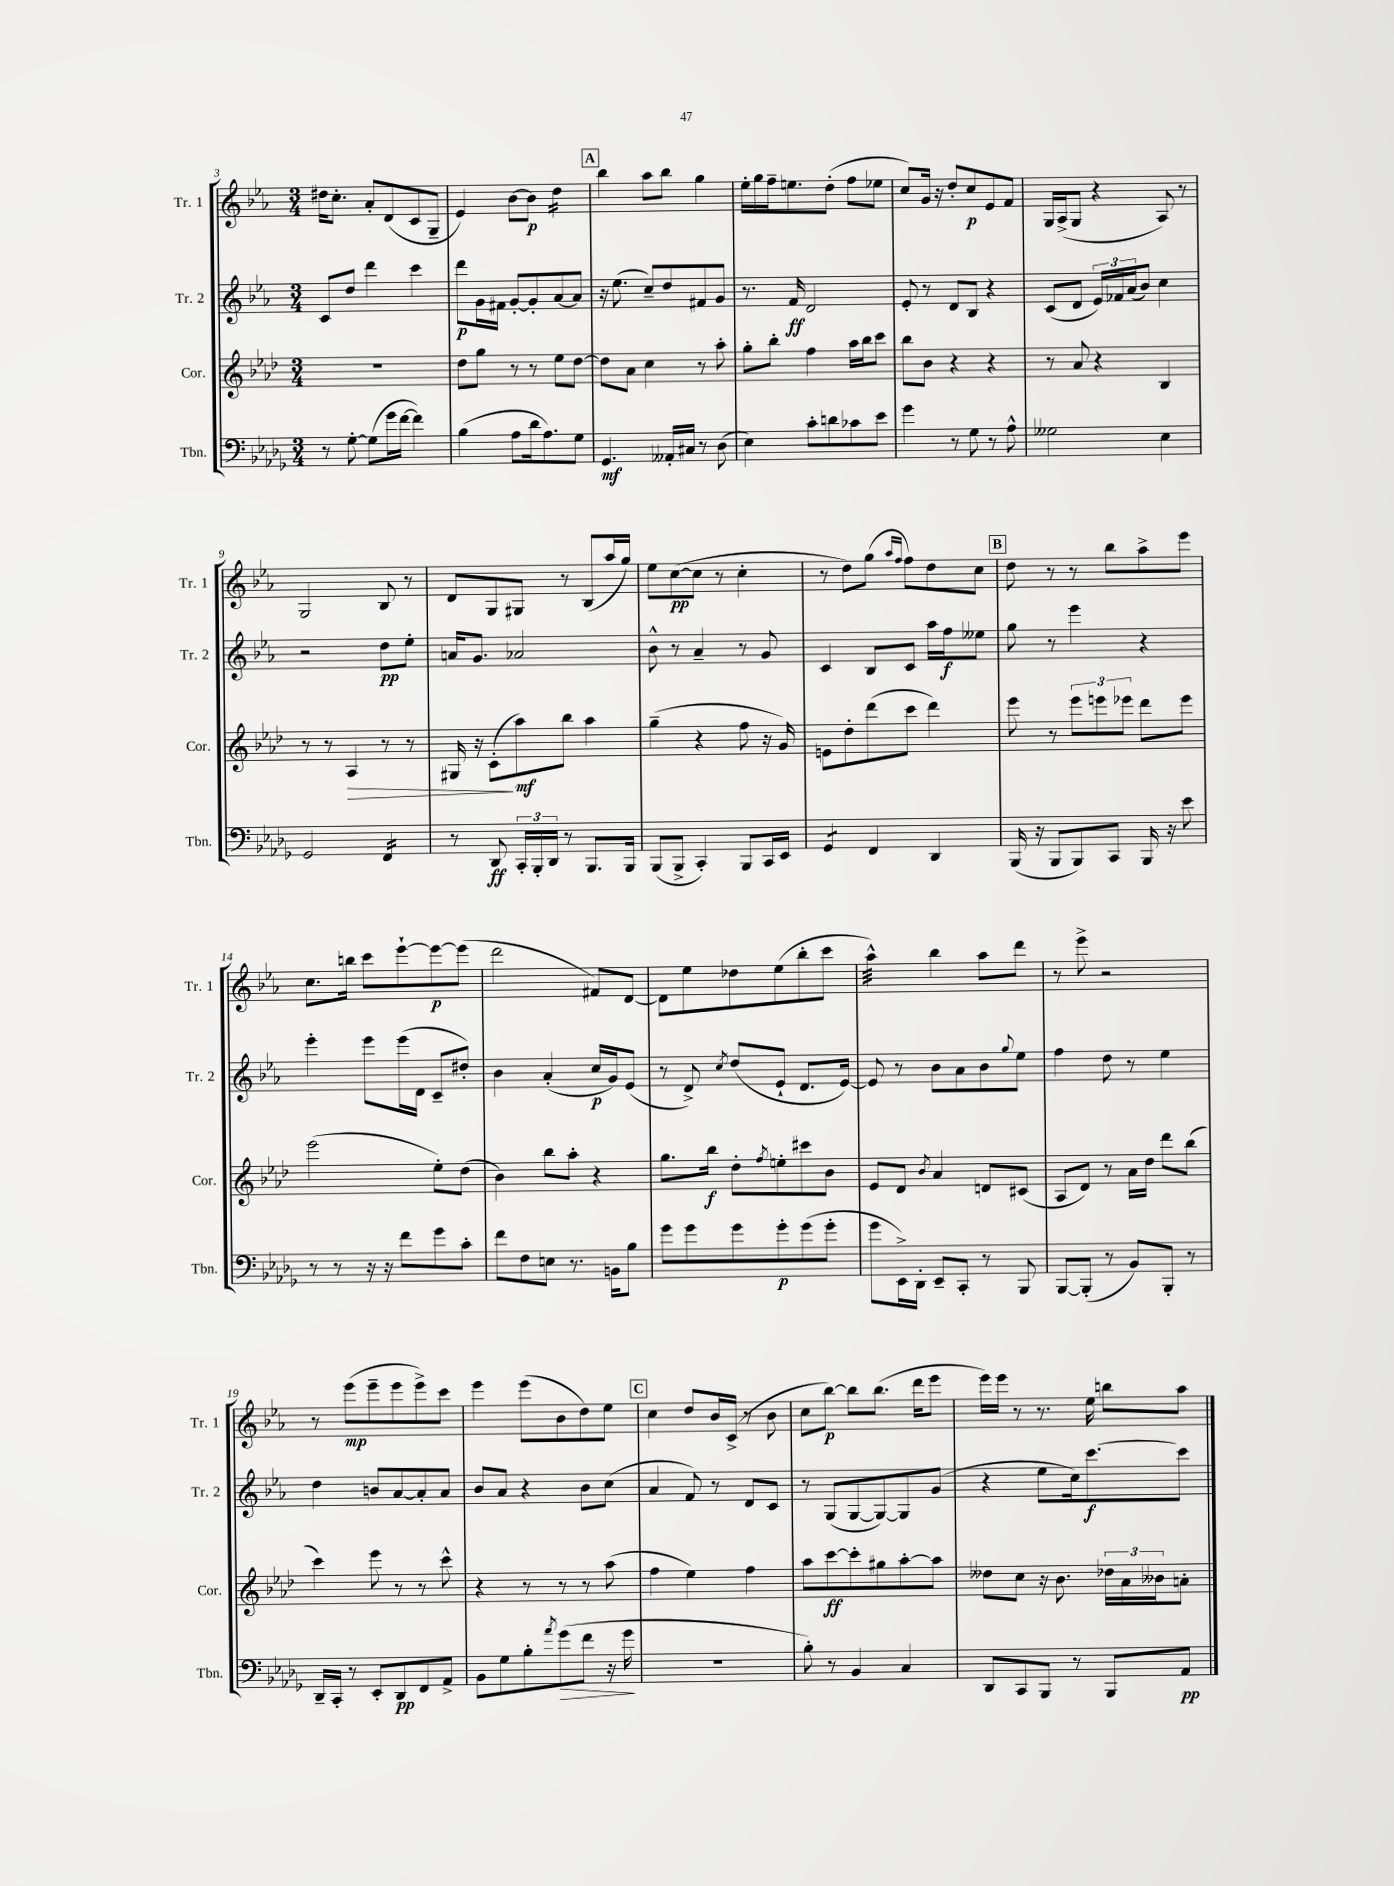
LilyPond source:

<<
\new StaffGroup <<
\new Staff = "s0" \with { instrumentName = "Tr. 1" shortInstrumentName = "Tr. 1" } {
    \clef treble \key ees \major \numericTimeSignature \time 3/4
    dis''16 c''8.-. aes'8-. d'8( c'8 g8-- |
    ees'4) bes'8~ bes'8\p d''4:16 |
    \mark \markup { \box "A" } bes''4 aes''8 bes''8 g''4 |
    ees''16-. g''16 f''16-- e''8. d''8-.( f''8 ees''8 |
    c''8) g'16 r16 d''8-. c''8\p ees'8 f'8 |
    g16 aes16->( g8 r4 aes8) r8 |
    g2 bes8 r8 |
    d'8 g8 gis8 r8 bes8( aes''16 g''16) |
    ees''8 c''8~\pp( c''8 r8 c''4-. |
    r8 d''8) g''8( \grace { aes''16 f''16 } f''8) d''8 c''8 |
    \mark \markup { \box "B" } d''8 r8 r8 bes''8 aes''8-> ees'''8 |
    c''8. b''16 c'''8 ees'''8~-! ees'''8~\p ees'''8( |
    d'''2 fis'8) d'8~ |
    d'8 ees''8 des''8 ees''8( bes''8-. c'''8 |
    aes''4:32-^) bes''4 aes''8 d'''8 |
    r8 ees'''8-> r2 |
    r8 ees'''8\mp( ees'''8-- ees'''8 ees'''8->) c'''8 |
    ees'''4 ees'''8( bes'8 d''8) ees''8 |
    \mark \markup { \box "C" } c''4 d''8 bes'16 c'16->( r8 bes'8 |
    c''8 bes''8~\p) bes''8 bes''8.( d'''16 ees'''8 |
    ees'''16) ees'''16 r8 r8. ees''16 b''8 aes''8 \bar "|." |
}
\new Staff = "s1" \with { instrumentName = "Tr. 2" shortInstrumentName = "Tr. 2" } {
    \clef treble \key ees \major \numericTimeSignature \time 3/4
    c'8 d''8 d'''4 c'''4 |
    d'''8\p g'16 fis'16 g'8~-. g'8-. aes'8~ aes'8 |
    \mark \markup { \box "A" } r16 ees''8.( c''8--) d''8 fis'8 g'8 |
    r8. f'16\ff d'2 |
    ees'8-. r8 d'8 bes8 r4 |
    c'8( d'8 \tuplet 3/2 { ees'16) fes'16 aes'16( } bes'8) c''4 |
    r2 d''8\pp ees''8-. |
    a'16 g'8. aes'2 |
    bes'8-^ r8 aes'4-- r8 g'8 |
    c'4 bes8 c'8 aes''16 f''16\f eeses''8 |
    \mark \markup { \box "B" } g''8 r8 ees'''4 r4 |
    ees'''4-. ees'''8 ees'''16( d'16 c'8-- dis''8-.) |
    bes'4 aes'4-.( c''16\p g'16) ees'8( |
    r8 d'8->) \acciaccatura { c''8 } d''8( ees'8-! d'8. ees'16~) |
    ees'8 r8 bes'8 aes'8 bes'8 \appoggiatura { g''8 } ees''8 |
    f''4 d''8 r8 ees''4 |
    d''4 b'8 aes'8~ aes'8-. aes'8 |
    bes'8 aes'8 r4 bes'8 c''8( |
    \mark \markup { \box "C" } aes'4 f'8) r8 d'8 c'8 |
    r8 g8( g8~ g8~) g8 g'8( |
    r4 ees''8 c''16) c'''8.~\f c'''8 \bar "|." |
}
\new Staff = "s2" \with { instrumentName = "Cor." shortInstrumentName = "Cor." } {
    \clef treble \key aes \major \numericTimeSignature \time 3/4
    R2. |
    des''8 g''8 r8 r8 ees''8 des''8~ |
    \mark \markup { \box "A" } des''8 aes'8 c''4 r8 aes''8-. |
    g''8-. bes''8-. f''4 aes''16 bes''16 c'''8 |
    bes''8 bes'8 r4 r4 |
    r8 aes'8 r4 bes4 |
    r8 r8 aes4\> r8 r8 |
    gis16 r16 c'8-.\!( aes''8\mf) bes''8 aes''4 |
    g''4--( r4 f''8 r16 g'16) |
    e'8 des''8-. des'''8( c'''8 des'''4) |
    \mark \markup { \box "B" } ees'''8 r8 \tuplet 3/2 { ees'''8 e'''8 ees'''8 } des'''8 ees'''8 |
    ees'''2( ees''8-.) des''8( |
    bes'4) bes''8 aes''8-. r4 |
    g''8. bes''16\f des''8-. \acciaccatura { f''8 } e''8-. cis'''8 bes'8 |
    ees'8 des'8 \acciaccatura { bes'8 } aes'4 d'8 cis'8( |
    aes8 des'8) r8 aes'16 des''16 des'''8 bes''8( |
    c'''4) ees'''8 r8 r8 c'''8-^ |
    r4 r8 r8 r8 aes''8( |
    \mark \markup { \box "C" } f''4 ees''4) f''4 |
    aes''8 c'''8~\ff c'''8-. gis''8 aes''8~-. aes''8 |
    deses''8 c''8 r16 bes'8. \tuplet 3/2 { des''16 aes'16 beses'16 } a'8-. \bar "|." |
}
\new Staff = "s3" \with { instrumentName = "Tbn." shortInstrumentName = "Tbn." } {
    \clef bass \key des \major \numericTimeSignature \time 3/4
    r8 ges8~-. ges8( ges'16 f'16~ f'4) |
    bes4( aes8 des'16 aes8.) ges8 |
    \mark \markup { \box "A" } ges,4.\mf aeses,16-. cis16 r8 des8( |
    ees4) c'8-. d'8 ces'8 ees'8 |
    ges'4 r8 ges8 r8 aes8-^ |
    geses2 ees4 |
    ges,2 f,4:16 |
    r8 des,8\ff \tuplet 3/2 { c,16-. bes,,16-. des,16 } r8 bes,,8. bes,,16 |
    bes,,8( bes,,8-> c,4-.) bes,,8 c,16 ees,16 |
    ges,4:8 f,4 des,4 |
    \mark \markup { \box "B" } bes,,16( r16 bes,,8 bes,,8) c,8 bes,,16 r16 ees'8 |
    r8 r8 r16 r16 f'8 ges'8 c'8-. |
    f'8 f8 e8 r8. b,16 bes8 |
    ges'8 ges'8 ges'8 ges'8-.\p ges'8( ges'8-. |
    ges'8 ees,16->) des,16-. ees,8-- c,8-. r8 bes,,8 |
    bes,,8~ bes,,8-.( r8 bes,8) bes,,8-. r8 |
    des,16-- c,16-. r8 ees,8-. des,8\pp f,8 aes,8-> |
    bes,8 ges8 bes8-. \acciaccatura { aes'8 } ges'8\>( f'8 r16 ges'16\! |
    \mark \markup { \box "C" } R2. |
    bes8-.) r8 bes,4 c4 |
    des,8 c,8 bes,,8 r8 bes,,8 aes,8\pp \bar "|." |
}
>>
>>
\layout { \context { \Score currentBarNumber = #3 } }
